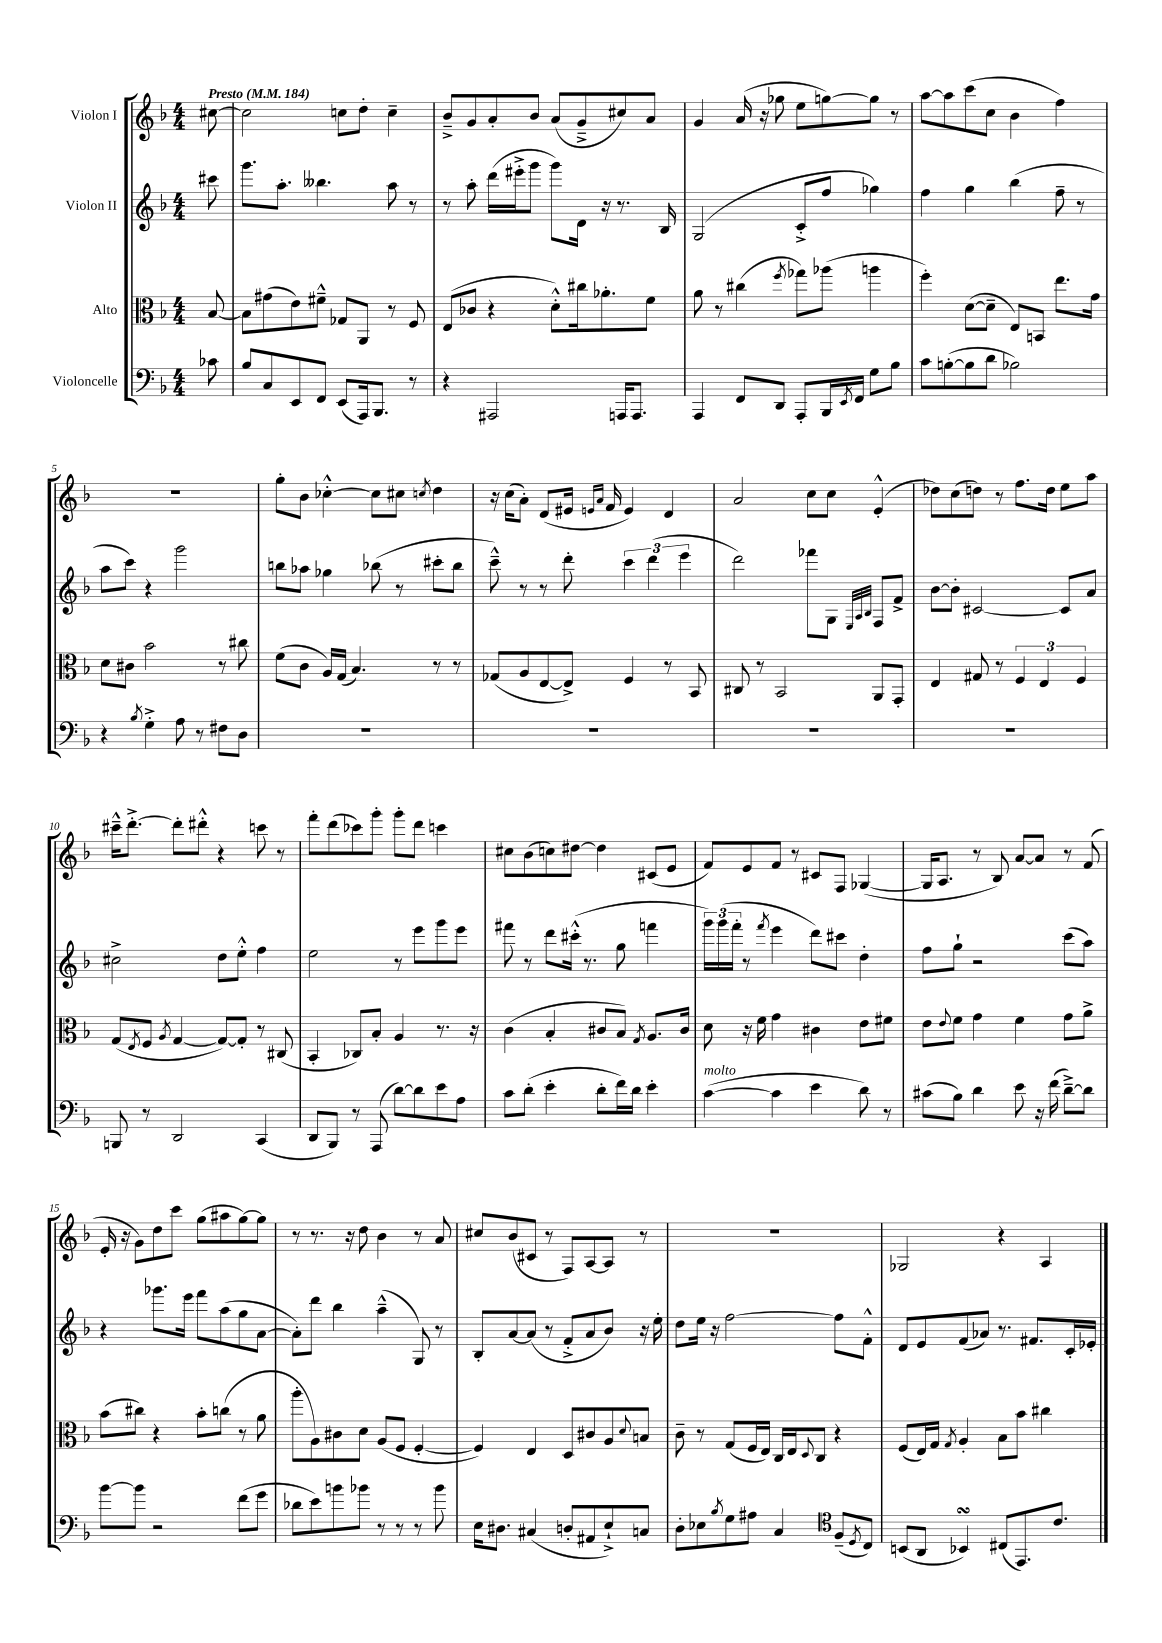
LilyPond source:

<<
\new StaffGroup <<
\new Staff = "s0" \with { instrumentName = "Violon I" } {
    \clef treble \key f \major \numericTimeSignature \time 4/4 \partial 8 \tempo "Presto" 4 = 184
    cis''8~ |
    cis''2 c''8 d''8-. c''4-- |
    bes'8---> g'8 a'8-. bes'8 a'8( g'8---> cis''8) a'8 |
    g'4 a'16( r16 ges''8 e''8 g''8~) g''8 r8 |
    a''8~ a''8 c'''8( c''8 bes'4 f''4) |
    R1 |
    g''8-. bes'8 ces''4~-.-^ ces''8 cis''8 \acciaccatura { c''8 } d''4 |
    r16 c''16( a'8-.) d'8( eis'16 \grace { e'16 a'16 } f'16 e'4) d'4 |
    a'2 c''8 c''8 e'4-.-^( |
    des''8) c''8( d''8) r8 f''8. d''16 e''8 a''8 |
    cis'''16---^ d'''8.~-.-> d'''8-. dis'''8-.-^ r4 c'''8 r8 |
    f'''8-. d'''8( ces'''8) g'''8-. g'''8-. d'''8 c'''4 |
    cis''8 bes'8( c''8) dis''8~ dis''4 cis'8( e'8 |
    f'8) e'8 f'8 r8 cis'8 f8 ges4~( |
    ges16 a8. r8 bes8) a'8~ a'8 r8 f'8( |
    e'16-. r16 g'8) d''8 c'''8 g''8( ais''8 g''8~) g''8 |
    r8 r8. r16 d''8 bes'4 r8 a'8 |
    cis''8 bes'8( cis'8 r8 f8) a8~ a8 r8 |
    R1 |
    ges2 r4 a4 \bar "|." |
}
\new Staff = "s1" \with { instrumentName = "Violon II" } {
    \clef treble \key f \major \numericTimeSignature \time 4/4 \partial 8
    cis'''8 |
    g'''8. a''8.-. beses''4. a''8 r8 |
    r8 a''8-. d'''16( eis'''16-.-> g'''8 g'''8) d'16 r16 r8. bes16 |
    g2( c'8-.-> f''8 ges''4) |
    f''4 g''4 bes''4( f''8-- r8 |
    a''8 c'''8) r4 g'''2 |
    b''8 aes''8 ges''4 bes''8( r8 cis'''8-. bes''8 |
    c'''8---^) r8 r8 d'''8-. \tuplet 3/2 { c'''4 d'''4( e'''4 } |
    d'''2) fes'''8 g8 \grace { e32 a32 bes32 } f8 f'8-> |
    bes'8~ bes'8-. cis'2~ cis'8 a'8 |
    cis''2-> d''8 e''8-.-^ f''4 |
    e''2 r8 e'''8 g'''8 e'''8 |
    fis'''8 r8 d'''8 cis'''16-.-^( r8. g''8 f'''4 |
    \tuplet 3/2 { g'''16) g'''16( f'''16-. } r8 \acciaccatura { f'''8 } e'''4 d'''8) cis'''8 d''4-. |
    f''8 g''8-! r2 c'''8( a''8) |
    r4 ges'''8. e'''16 f'''8 a''8( g''8 a'8~ |
    a'8-.) d'''8 bes''4 a''4---^( g8) r8 |
    bes8-. a'8~ a'8( r8 f'8-.-> a'8 bes'8) r16 e''16-. |
    d''8 e''16 r16 f''2~ f''8 f'8-.-^ |
    d'8 e'8 f'8( aes'8) r8. fis'8. c'16-. ees'16-. \bar "|." |
}
\new Staff = "s2" \with { instrumentName = "Alto" } {
    \clef alto \key f \major \numericTimeSignature \time 4/4 \partial 8
    bes8~ |
    bes8 gis'8( e'8) fis'8---^ ges8 a,8 r8 f8 |
    e8( ces'8 r4 d'8-.-^) cis''16 aes'8.-. f'8 |
    a'8 r8 cis''4( \acciaccatura { f''8 } ges''8) aes''8( a''4 |
    f''4-.) d'8~( d'8-- e8) b,8 e''8. g'16 |
    d'8 cis'8 bes'2 r8 cis''8 |
    f'8( c'8 a16) g16( bes4.) r8 r8 |
    ges8( a8 e8~ e8->) f4 r8 bes,8 |
    cis8 r8 bes,2 a,8 g,8-. |
    e4 gis8 r8 \tuplet 3/2 { f4 e4 f4 } |
    g8( \acciaccatura { e8 } f8 \acciaccatura { a8 } g4~ g8~) g8-. r8 cis8( |
    bes,4-. ces8) bes8-. a4 r8. r16 |
    c'4( bes4-. cis'8 bes8) \acciaccatura { g8 } a8. cis'16 |
    d'8 r16 f'16 g'4 cis'4 e'8 fis'8 |
    e'8 \appoggiatura { e'8 } f'8 g'4 f'4 g'8 a'8-> |
    bes'8( cis''8) r4 bes'8-. c''8( r8 a'8 |
    a''8-. a8) cis'8 d'8 a8( f8 f4~-. |
    f4) e4 d8 cis'8 a8 \appoggiatura { d'8 } b8 |
    c'8-- r8 g8( f16 e16) c16 e16 \appoggiatura { d8 } c8 r4 |
    f8( e16) g16 \acciaccatura { g8 } a4-. bes8 bes'8 cis''4 \bar "|." |
}
\new Staff = "s3" \with { instrumentName = "Violoncelle" } {
    \clef bass \key f \major \numericTimeSignature \time 4/4 \partial 8
    ces'8 |
    bes8 c8 e,8 f,8 e,8( a,,16) bes,,8. r8 |
    r4 ais,,2 a,,16 a,,8. |
    a,,4 f,8 d,8 a,,8-. bes,,16 \acciaccatura { e,8 } f,16 g8 bes8 |
    c'8 b8~-.( b8 d'8 bes2) |
    r4 \acciaccatura { bes8 } g4-.-> a8 r8 fis8 d8 |
    R1 |
    R1 |
    R1 |
    R1 |
    b,,8 r8 d,2 c,4( |
    d,8 bes,,8) r8 a,,8( d'8~) d'8 e'8 a8 |
    c'8 d'8-.( e'4-. d'8-. f'16) d'16 e'4-. |
    c'4~^\markup { \italic "molto" }( c'4 e'4 d'8) r8 |
    cis'8( bes8) d'4 e'8 r16 f'16( d'8~--->) d'8 |
    bes'8~ bes'8 r2 f'8( g'8 |
    des'8 e'8) b'8 bes'8 r8 r8 r8 bes'8 |
    e16 dis8. cis4( d8-. ais,8 e8-!->) c8 |
    d8-. ees8 \acciaccatura { bes8 } g8 ais8 c4 \clef tenor f8--( \acciaccatura { d8 } c8) |
    b,8( a,8 bes,4\turn) cis8( e,8.) c'8. \bar "|." |
}
>>
>>
